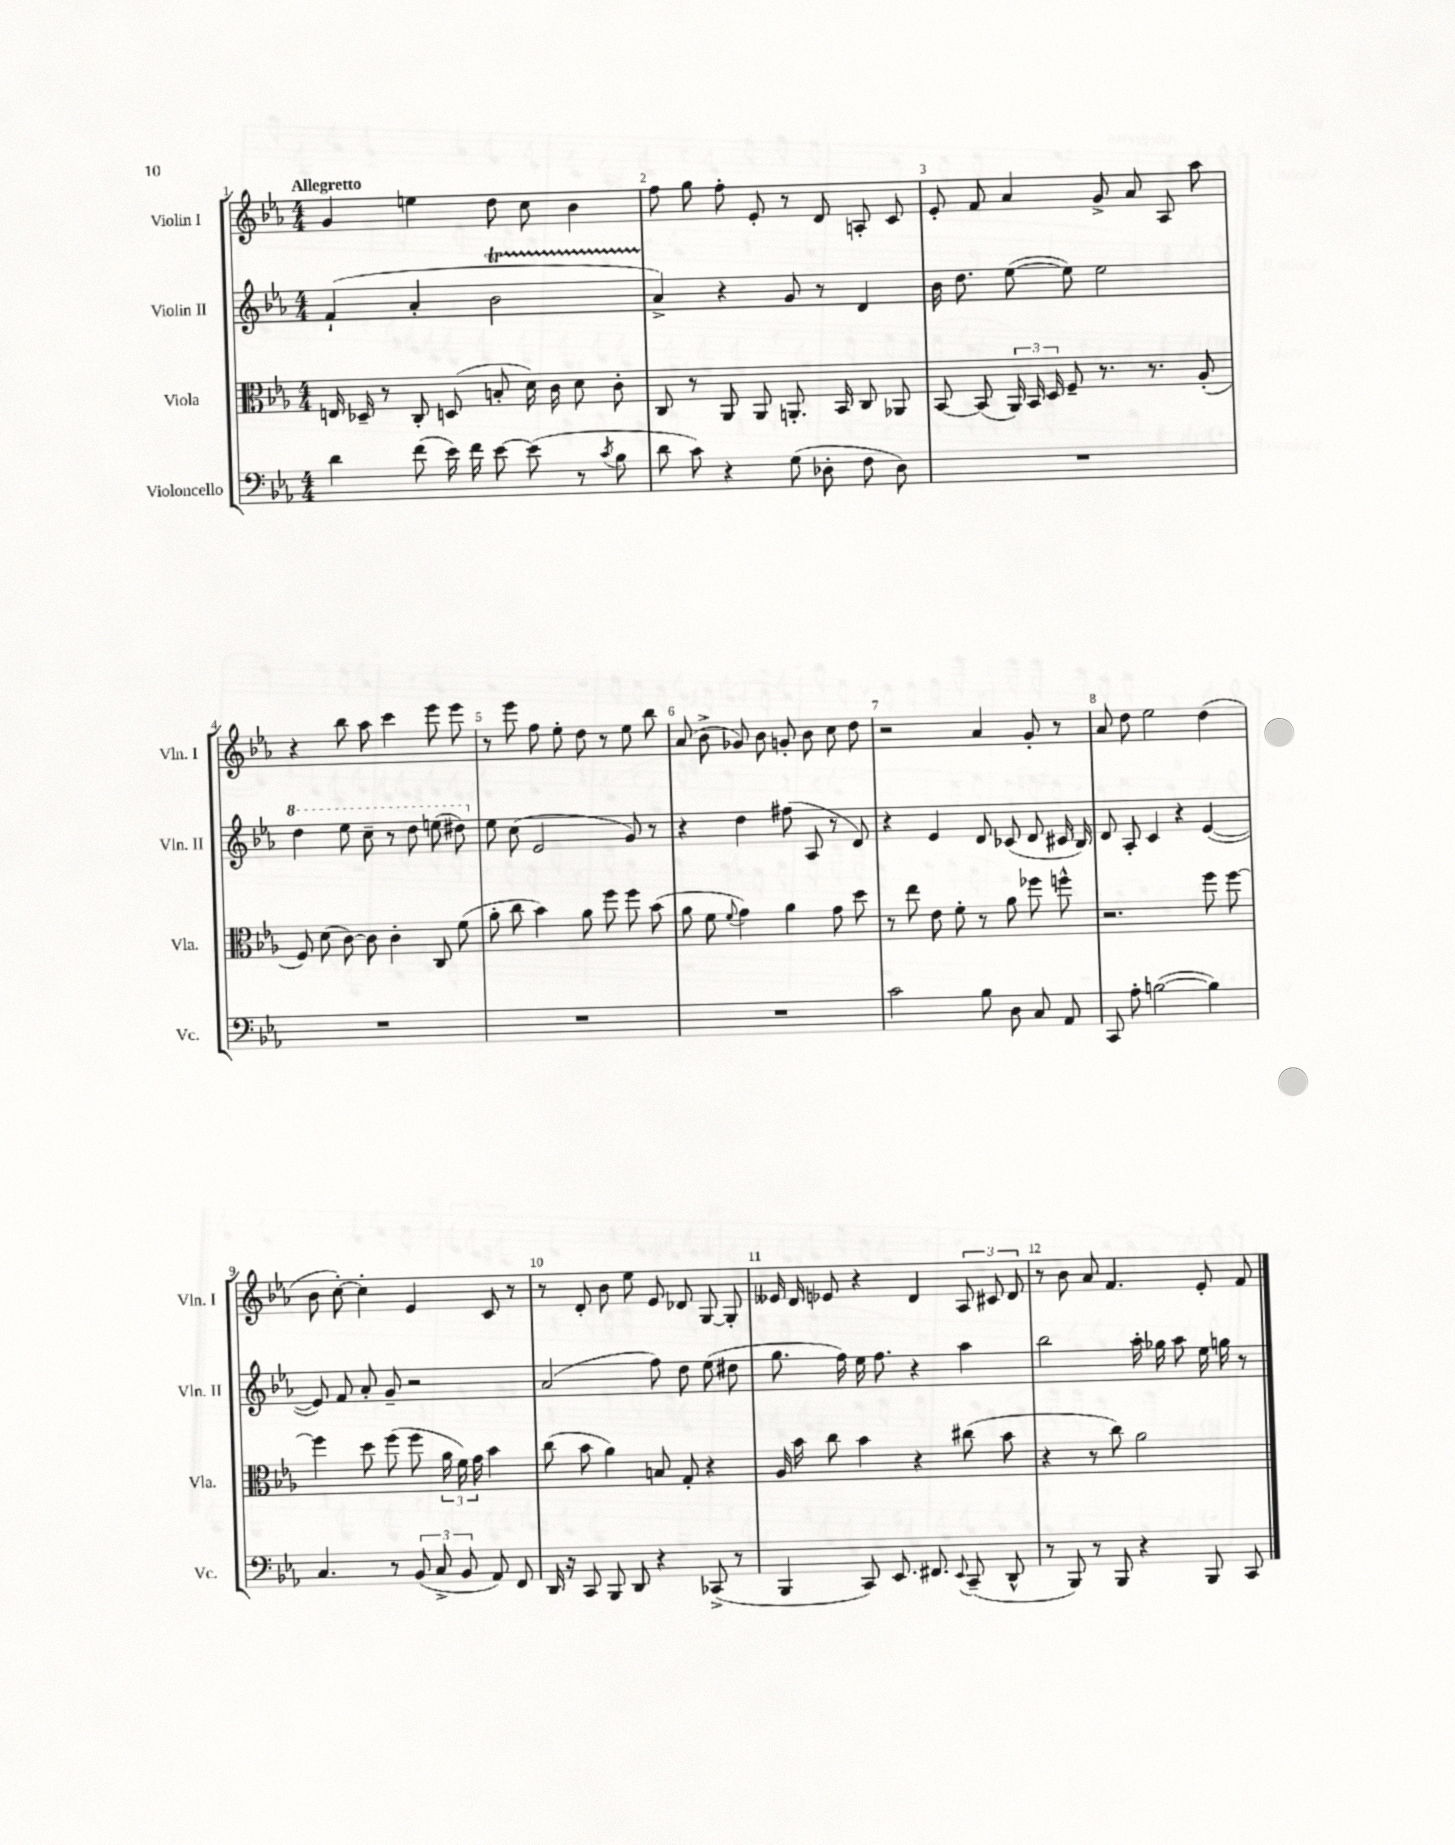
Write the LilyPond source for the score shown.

<<
\new StaffGroup <<
\new Staff = "s0" \with { instrumentName = "Violin I" shortInstrumentName = "Vln. I" } {
    \clef treble \key ees \major \numericTimeSignature \time 4/4 \tempo "Allegretto"
    \autoBeamOff g'4 e''4 d''8 c''8 bes'4 |
    f''8 g''8 f''8-. ees'8-. r8 d'8 a8-. c'8 |
    ees'8-. f'8 aes'4 g'8-> aes'8 aes8 aes''8 |
    r4 bes''8 aes''8 c'''4 ees'''8 ees'''8 |
    r8 ees'''8 f''8 ees''8-. d''8 r8 ees''8 bes''8 |
    aes'8( bes'8-> ges'8) bes'8 g'8-. bes'8 c''8 d''8 |
    r2 aes'4 g'8-. r8 |
    aes'8 d''8 ees''2 d''4( |
    bes'8 c''8~-.) c''4-. ees'4 c'8 r8 |
    r8 d'8-. bes'8 ees''8 ees'8 des'8 g8~ g8-. |
    eeses'16 d'16 ees'8 r4 d'4 \tuplet 3/2 { aes8 cis'8 d'8 } |
    r8 bes'8 aes'8 f'4. ees'8-. f'8 \bar "|." |
}
\new Staff = "s1" \with { instrumentName = "Violin II" shortInstrumentName = "Vln. II" } {
    \clef treble \key ees \major \numericTimeSignature \time 4/4
    \autoBeamOff f'4-!( aes'4-. bes'2\startTrillSpan |
    aes'4->\stopTrillSpan) r4 g'8 r8 d'4 |
    bes'16 d''8. ees''8~( ees''8) ees''2 |
    \ottava #1 d'''4 ees'''8 c'''8-- r8 d'''8 e'''8( dis'''8) \ottava #0 |
    ees''8 c''8( ees'2 g'8) r8 |
    r4 d''4 fis''8( aes8 r8 d'8) |
    r4 ees'4 d'8 ces'8( d'8 cis'16 bes16) |
    d'8 aes8-. c'4 r4 ees'4~( |
    ees'8) f'8 aes'8-. g'8-- r2 |
    aes'2( f''8) d''8 ees''8( dis''8 |
    g''8. f''16) ees''16 f''8. r4 aes''4 |
    bes''2 aes''16-. ges''16 aes''8 ees''16 g''16 r8 \bar "|." |
}
\new Staff = "s2" \with { instrumentName = "Viola" shortInstrumentName = "Vla." } {
    \clef alto \key ees \major \numericTimeSignature \time 4/4
    \autoBeamOff e16 des16-- r8 c8-. d8( b8-. d'16) c'16 d'8 c'8-. |
    c8 r8 aes,8 aes,8 a,8.-. bes,16 c8 aes,8 |
    bes,8~ bes,8( \tuplet 3/2 { aes,16) bes,16 d16 } f8-- r8. r8. aes8-.( |
    f8) d'8( c'8~) c'8 c'4-. c8 f'8( |
    aes'8-. c''8 bes'4) aes'8 f''8 f''8 bes'8( |
    aes'8 f'8 \appoggiatura { f'8 } g'4) aes'4 g'8 d''8 |
    r8 ees''8 ees'8 f'8-. r8 aes'8 fes''8 f''8-^ |
    r2. f''8 f''8~ |
    f''4 d''8 f''8( f''8 \tuplet 3/2 { aes'16 f'16) g'16 } bes'4 |
    c''8( bes'8 aes'4) b8 g8-. r4 |
    aes16 bes'16 c''8 bes'4 r4 cis''8( bes'8 |
    r4 r8 c''8) aes'2 \bar "|." |
}
\new Staff = "s3" \with { instrumentName = "Violoncello" shortInstrumentName = "Vc." } {
    \clef bass \key ees \major \numericTimeSignature \time 4/4
    \autoBeamOff d'4 f'8( ees'16) f'16 ees'8~ ees'8( r8 \acciaccatura { c'8 } bes8 |
    d'8 c'8) r4 g8( des8-. f8 des8) |
    R1 |
    R1 |
    R1 |
    R1 |
    c'2 bes8 d8 c8 aes,8 |
    c,8 aes8-. b2~( b4) |
    c4. r8 \tuplet 3/2 { bes,8( c8-> bes,8 } aes,8) f,8 |
    d,16 r16 c,8 bes,,8 d,8 r4 ces,8->( r8 |
    bes,,4 c,8) ees,8. fis,8. \appoggiatura { ees,8 } c,8--( d,8-^ |
    r8 bes,,8) r8 bes,,8 r4 bes,,8 c,8 \bar "|." |
}
>>
>>
\layout { \context { \Score \override BarNumber.break-visibility = ##(#f #t #t) barNumberVisibility = #all-bar-numbers-visible } }
